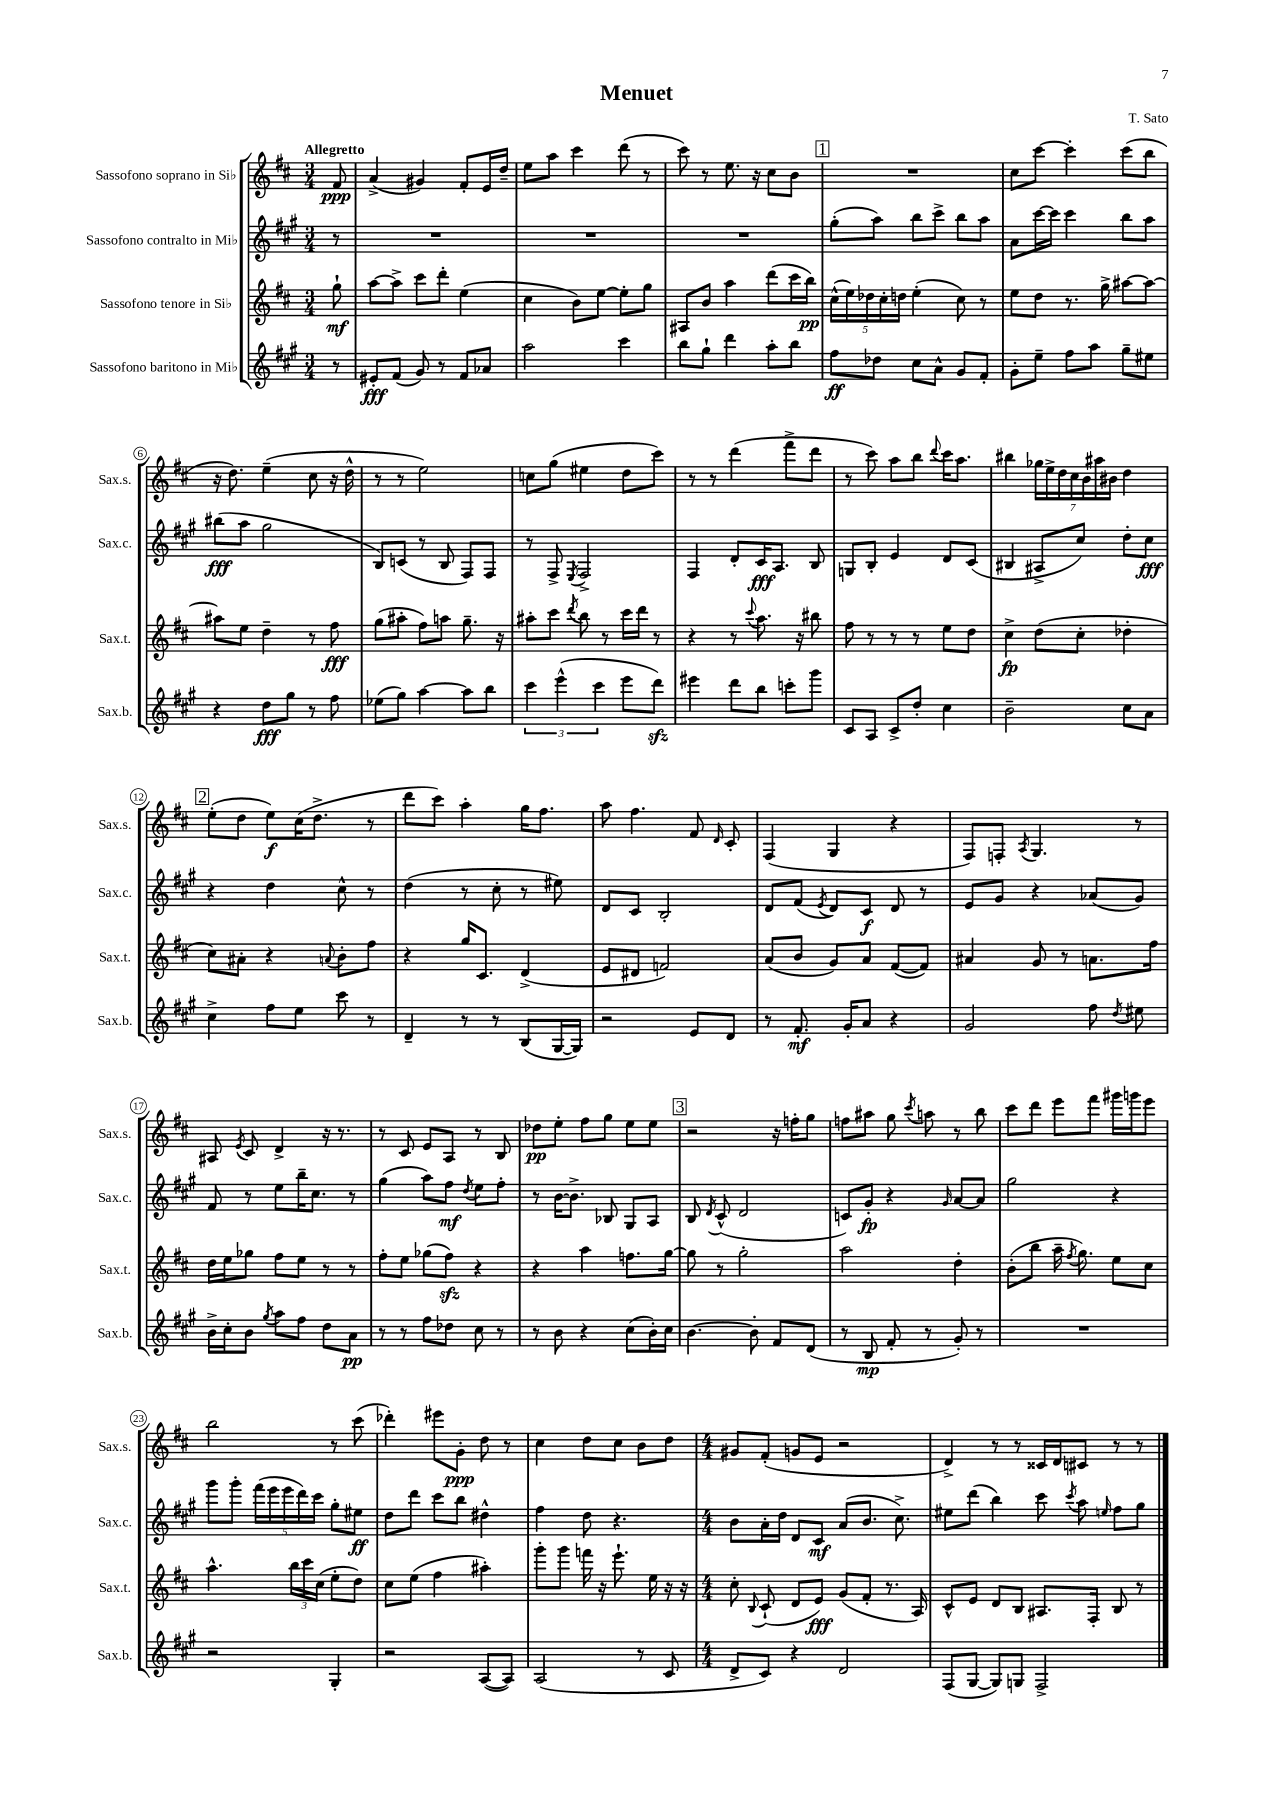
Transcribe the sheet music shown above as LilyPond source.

\header { title = "Menuet" composer = "T. Sato" }
<<
\new StaffGroup <<
\new Staff = "s0" \with { instrumentName = "Sassofono soprano in Sib" shortInstrumentName = "Sax.s." } {
    \clef treble \key d \major \numericTimeSignature \time 3/4 \partial 8 \tempo "Allegretto"
    \autoBeamOff fis'8\ppp |
    a'4->( gis'4) fis'8[-. e'16 d''16]-- |
    e''8[ a''8] cis'''4 d'''8( r8 |
    cis'''8) r8 e''8. r16 cis''8[ b'8] |
    \mark \markup { \box "1" } R2. |
    cis''8[ cis'''8]~ cis'''4-. cis'''8[( b''8] |
    r16 d''8.) e''4--( cis''8 r16 d''16-^ |
    r8 r8 e''2) |
    c''8[ g''8]( eis''4 d''8[ cis'''8]) |
    r8 r8 d'''4( fis'''8[-> d'''8] |
    r8 cis'''8) a''8[ b''8] \appoggiatura { d'''8 } cis'''16[ a''8.] |
    bis''4 \tuplet 7/4 { ges''16[ e''16-> d''16 cis''16 b'16 ais''16 bis'16] } d''4 |
    \mark \markup { \box "2" } e''8[-.( d''8] e''8[\f) cis''16( d''8.]-> r8 |
    d'''8[ cis'''8]) a''4-. g''16[ fis''8.] |
    a''8 fis''4. fis'8 \grace { d'16 } cis'8-. |
    fis4( g4 r4 |
    fis8[) f8]-. \acciaccatura { a8 } g4. r8 |
    ais8 \acciaccatura { e'8 } cis'8 d'4-> r16 r8. |
    r8 cis'8 e'8[ a8] r8 b8 |
    des''8[\pp e''8]-. fis''8[ g''8] e''8[ e''8] |
    \mark \markup { \box "3" } r2 r16 f''16[-. g''8] |
    f''8[ ais''8] g''8 \acciaccatura { cis'''8 } a''8 r8 b''8 |
    cis'''8[ d'''8] e'''8[ fis'''8] gis'''16[ g'''16 e'''8] |
    b''2 r8 cis'''8( |
    des'''4-.) eis'''8[ g'8]-.\ppp d''8 r8 |
    cis''4 d''8[ cis''8] b'8[ d''8] |
    \numericTimeSignature \time 4/4 gis'8[ fis'8]-.( g'8[ e'8] r2 |
    d'4->) r8 r8 cisis'16[ d'16 cis'8] r8 r8 \bar "|." |
}
\new Staff = "s1" \with { instrumentName = "Sassofono contralto in Mib" shortInstrumentName = "Sax.c." } {
    \clef treble \key a \major \numericTimeSignature \time 3/4 \partial 8
    \autoBeamOff r8 |
    R2. |
    R2. |
    R2. |
    \mark \markup { \box "1" } gis''8[-.( a''8]) b''8[ cis'''8]-> b''8[ a''8] |
    a'8[ cis'''16~ cis'''16] cis'''4 b''8[ a''8] |
    bis''8[\fff( a''8] gis''2 |
    b8[) c'8]( r8 b8 fis8[) fis8] |
    r8 fis8-> \acciaccatura { e8 } fis2-> |
    fis4 d'8[-. cis'16\fff a8.] b8 |
    g8[ b8]-. e'4 d'8[ cis'8]( |
    bis4 ais8[-> cis''8]) d''8[-. cis''8]\fff |
    \mark \markup { \box "2" } r4 d''4 cis''8-^ r8 |
    d''4( r8 cis''8-. r8 eis''8) |
    d'8[ cis'8] b2-. |
    d'8[ fis'8]( \acciaccatura { e'8 } d'8[) cis'8]\f d'8 r8 |
    e'8[ gis'8] r4 aes'8[( gis'8]) |
    fis'8 r8 e''8[ b''16-- cis''8.] r8 |
    gis''4( a''8[) fis''8]\mf \acciaccatura { d''8 } e''8[ fis''8]-. |
    r8 b'16[~ b'8.]-> bes8 gis8[ a8] |
    \mark \markup { \box "3" } b8 \acciaccatura { d'8 } cis'8-^( d'2 |
    c'8[) gis'8]-.\fp r4 \grace { gis'16 } a'8[~ a'8] |
    gis''2 r4 |
    gis'''8[ gis'''8]-. \tuplet 5/4 { fis'''16[( e'''16 e'''16 d'''16) cis'''16] } gis''8[-. eis''8]\ff |
    d''8[ d'''8] cis'''8[ b''8] dis''4-^ |
    fis''4 d''8 r4. |
    \numericTimeSignature \time 4/4 b'8[ a'16-. d''16] d'8[ cis'8]\mf a'8[( b'8.] cis''8.->) |
    eis''8[ d'''8]( b''4) cis'''8 \acciaccatura { cis'''8 } a''8 \grace { e''16 } fis''8[ gis''8] \bar "|." |
}
\new Staff = "s2" \with { instrumentName = "Sassofono tenore in Sib" shortInstrumentName = "Sax.t." } {
    \clef treble \key d \major \numericTimeSignature \time 3/4 \partial 8
    \autoBeamOff g''8-!\mf |
    a''8[~ a''8]-> cis'''8[ d'''8]-. e''4( |
    cis''4 b'8[) e''8]~ e''8[-. g''8] |
    ais8[ b'8] a''4 d'''8[( cis'''16 b''16]\pp) |
    \mark \markup { \box "1" } \tuplet 5/4 { cis''16[-^( e''16) des''16 cis''16-. d''16] } e''4-.( cis''8) r8 |
    e''8[ d''8] r8. g''16-> ais''8[~ ais''8]~ |
    ais''8[ e''8] d''4-- r8 fis''8\fff |
    g''8[( ais''8]-. fis''8[) a''8] g''8.-- r16 |
    ais''8[-. cis'''8] \acciaccatura { d'''8 } b''8 r8 cis'''16[ d'''16] r8 |
    r4 r8 \appoggiatura { cis'''8 } a''8. r16 bis''8 |
    fis''8 r8 r8 r8 e''8[ d''8] |
    cis''4->\fp d''8[( cis''8]-. des''4-. |
    \mark \markup { \box "2" } cis''8[) ais'8]-. r4 \appoggiatura { a'8 } b'8[-. fis''8] |
    r4 g''16[ cis'8.] d'4->( |
    e'8[ dis'8] f'2) |
    a'8[( b'8] g'8[) a'8] fis'8[~( fis'8]) |
    ais'4 g'8 r8 a'8.[ fis''16] |
    d''16[ e''16 ges''8] fis''8[ e''8] r8 r8 |
    fis''8[-. e''8] ges''8[( fis''8]\sfz) r4 |
    r4 a''4 f''8.[ g''16]~ |
    \mark \markup { \box "3" } g''8 r8 g''2-. |
    a''2 d''4-. |
    b'8[-.( b''8] a''16-- \acciaccatura { fis''8 } g''8.) e''8[ cis''8] |
    a''4.-^ \tuplet 3/2 { b''16[ cis'''16 cis''16]( } e''8[-. d''8]) |
    cis''8[ e''8]( fis''4 ais''4-.) |
    g'''8[-. g'''8] f'''16 r16 e'''8.-! e''16 r16 r16 |
    \numericTimeSignature \time 4/4 cis''8-. \appoggiatura { b8 } cis'8-!( d'8[ e'8]\fff) g'8[( fis'8]-. r8. a16) |
    cis'8[-^ e'8] d'8[ b8] ais8.[ fis16]-. b8 r8 \bar "|." |
}
\new Staff = "s3" \with { instrumentName = "Sassofono baritono in Mib" shortInstrumentName = "Sax.b." } {
    \clef treble \key a \major \numericTimeSignature \time 3/4 \partial 8
    \autoBeamOff r8 |
    eis'8[-.\fff fis'8]( gis'8) r8 fis'8[ aes'8] |
    a''2 cis'''4 |
    b''8[ gis''8]-! d'''4 a''8[-. b''8] |
    \mark \markup { \box "1" } fis''8[\ff des''8] cis''8[ a'8]-^ gis'8[ fis'8]-. |
    gis'8[-. e''8]-- fis''8[ a''8] gis''8[-- eis''8] |
    r4 d''8[\fff gis''8] r8 fis''8 |
    ees''8[( gis''8]) a''4~ a''8[ b''8] |
    \tuplet 3/2 { cis'''4 e'''4-^( cis'''4 } e'''8[ d'''8]\sfz) |
    eis'''4 d'''8[ b''8] c'''8[-. gis'''8] |
    cis'8[ a8] cis'8[-> d''8]-. cis''4 |
    b'2-- cis''8[ a'8] |
    \mark \markup { \box "2" } cis''4-> fis''8[ e''8] cis'''8 r8 |
    d'4-- r8 r8 b8[( gis16~ gis16]) |
    r2 e'8[ d'8] |
    r8 fis'8.-.\mf gis'16[-. a'8] r4 |
    gis'2 fis''8 \acciaccatura { d''8 } eis''8 |
    b'16[-> cis''16-. b'8] \acciaccatura { gis''8 } a''8[ fis''8] d''8[ a'8]\pp |
    r8 r8 fis''8[ des''8] cis''8 r8 |
    r8 b'8 r4 cis''8[( b'16-.) cis''16] |
    \mark \markup { \box "3" } b'4.~ b'8-. fis'8[ d'8]( |
    r8 b8\mp fis'8-. r8 gis'8-.) r8 |
    R2. |
    r2 gis4-. |
    r2 a8[~( a8]) |
    a2( r8 cis'8 |
    \numericTimeSignature \time 4/4 d'8[-> cis'8]) r4 d'2 |
    fis8[( gis8]~ gis8[) g8] fis2-> \bar "|." |
}
>>
>>
\layout { \context { \Score \override BarNumber.stencil = #(make-stencil-circler 0.1 0.3 ly:text-interface::print) } }
